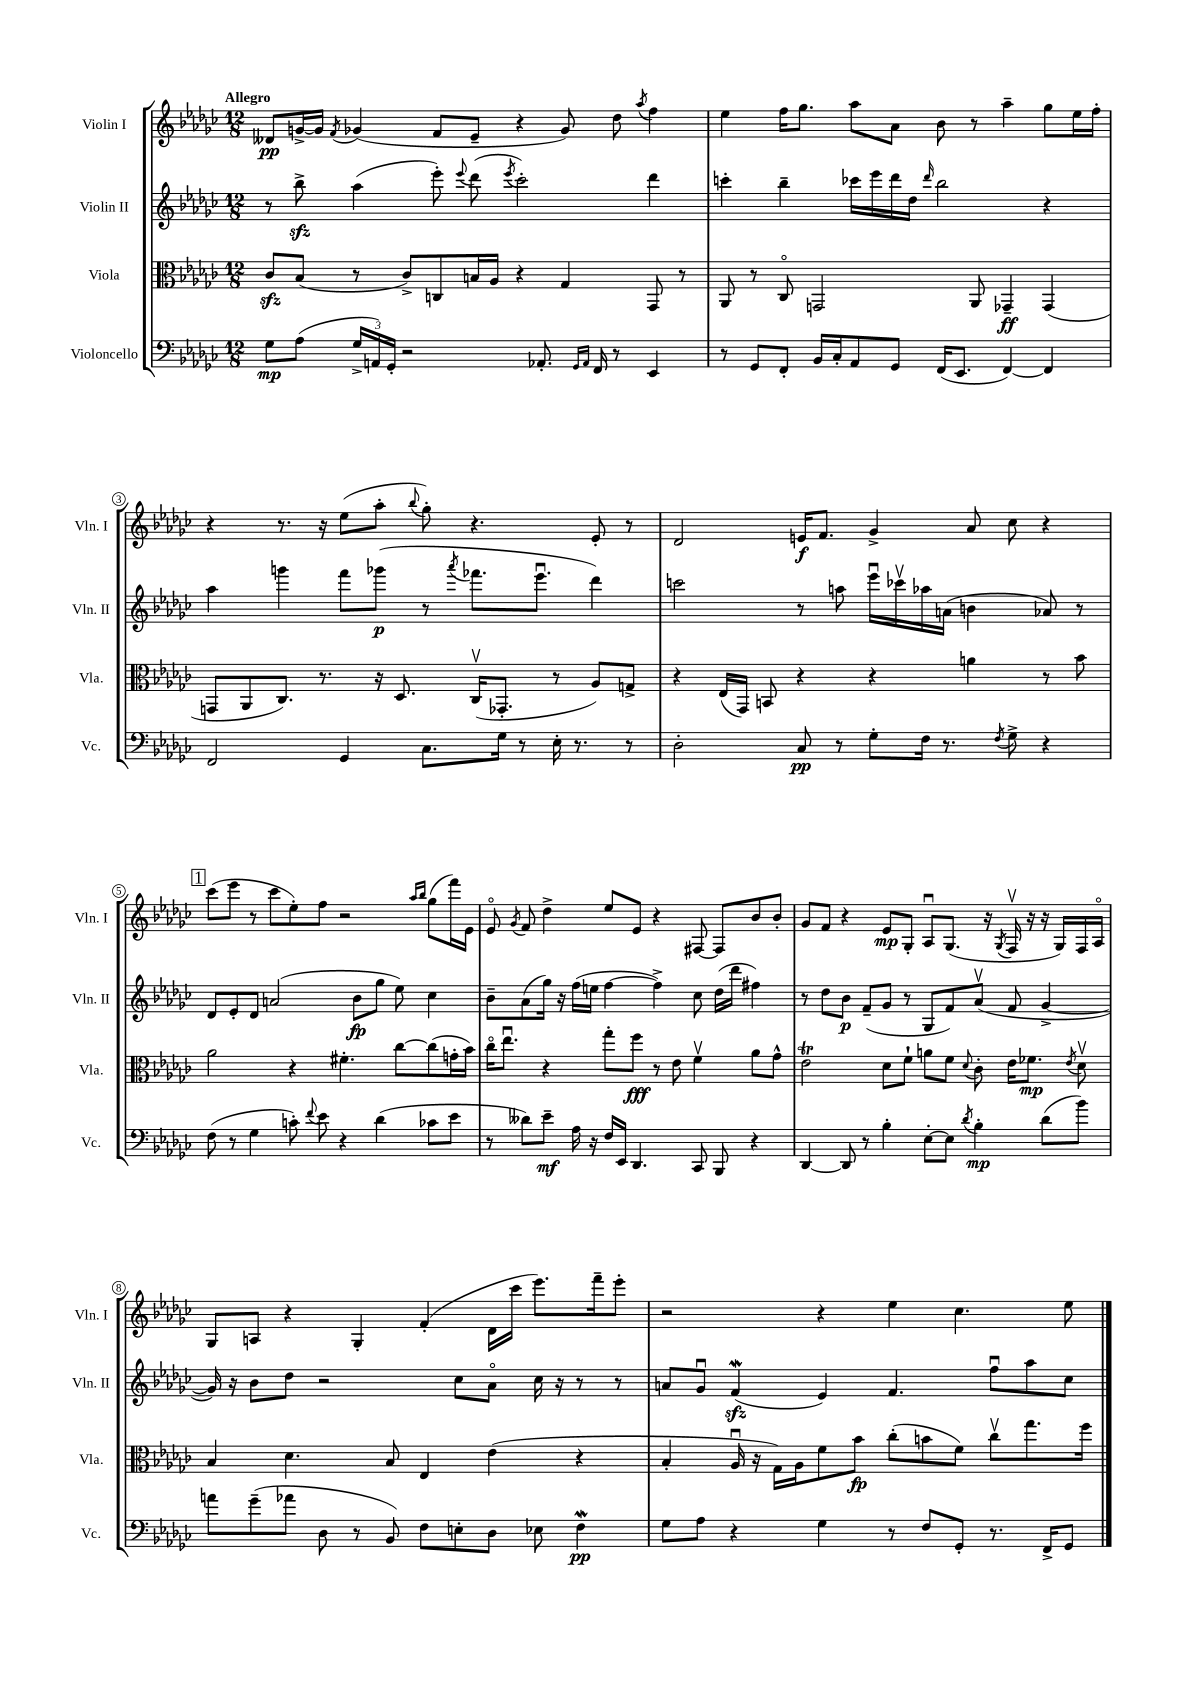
<<
\new StaffGroup <<
\new Staff = "s0" \with { instrumentName = "Violin I" shortInstrumentName = "Vln. I" } {
    \clef treble \key ges \major \numericTimeSignature \time 12/8 \tempo "Allegro"
    \autoBeamOff deses'8[\pp g'16~-> g'16] \acciaccatura { f'8 } ges'4( f'8[ ees'8]-- r4 ges'8) des''8 \acciaccatura { aes''8 } f''4 |
    ees''4 f''16[ ges''8.] aes''8[ aes'8] bes'8 r8 aes''4-- ges''8[ ees''16 f''16]-. |
    r4 r8. r16 ees''8[( aes''8]-. \appoggiatura { bes''8 } ges''8-.) r4. ees'8-. r8 |
    des'2 e'16[\f f'8.] ges'4-> aes'8 ces''8 r4 |
    \mark \markup { \box "1" } ces'''8[( ees'''8] r8 ces'''8[ ees''8-.) f''8] r2 \grace { aes''16[ bes''16] } ges''8[( f'''16) ees'16] |
    ees'8\flageolet \acciaccatura { ges'8 } f'8 des''4-> ees''8[ ees'8] r4 fis8~ fis8[ bes'8 bes'8]-. |
    ges'8[ f'8] r4 ees'8[\mp ges8]-. aes8[\downbow ges8.]( r16 \acciaccatura { ges8 } f16\upbow r16 r16 ges16[) f16 aes16]\flageolet |
    ges8[ a8] r4 ges4-. f'4-.( des'16[ ces'''16] ees'''8.[) f'''16-- ees'''8]-. |
    r2 r4 ees''4 ces''4. ees''8 \bar "|." |
}
\new Staff = "s1" \with { instrumentName = "Violin II" shortInstrumentName = "Vln. II" } {
    \clef treble \key ges \major \numericTimeSignature \time 12/8
    \autoBeamOff r8 bes''8->\sfz aes''4( ees'''8-.) \appoggiatura { ees'''8 } des'''8( \acciaccatura { ees'''8 } ces'''2-.) des'''4 |
    c'''4-. bes''4-- ces'''16[ ees'''16 des'''16 des''16] \grace { des'''16 } bes''2 r4 |
    aes''4 g'''4 f'''8[ ges'''8]\p( r8 \acciaccatura { aes'''8 } fes'''8.[ ees'''8.]\downbow des'''4) |
    c'''2 r8 a''8 ees'''16[\downbow ces'''16\upbow aes''16 a'16]( b'4 aes'8) r8 |
    \mark \markup { \box "1" } des'8[ ees'8-. des'8] a'2( bes'8[\fp ges''8] ees''8) ces''4 |
    bes'8[-- aes'8( ges''16]) r16 f''16[( e''16] f''4~ f''4->) ces''8 des''16[( des'''16] fis''4) |
    r8 des''8[ bes'8]\p f'8[--( ges'8] r8 ges8[ f'8) aes'8]\upbow( f'8 ges'4~-> |
    ges'16) r16 bes'8[ des''8] r2 ces''8[ aes'8]\flageolet ces''16 r16 r8 r8 |
    a'8[ ges'8]\downbow f'4\mordent\sfz( ees'4) f'4. f''8[\downbow aes''8 ces''8] \bar "|." |
}
\new Staff = "s2" \with { instrumentName = "Viola" shortInstrumentName = "Vla." } {
    \clef alto \key ges \major \numericTimeSignature \time 12/8
    \autoBeamOff ces'8[\sfz bes8]( r8 ces'8[->) c8 b16 aes16] r4 ges4 ges,8 r8 |
    aes,8 r8 ces8\flageolet g,2 aes,8 ges,4--\ff ges,4( |
    g,8[ aes,8 ces8.]) r8. r16 des8. ces16[\upbow( ges,8.]-. r8 aes8[) g8]-> |
    r4 ees16[( ges,16]) b,8 r4 r4 a'4 r8 bes'8 |
    \mark \markup { \box "1" } aes'2 r4 fis'4.-. ces''8[~ ces''8( g'16-. bes'16]) |
    ces''16[\flageolet ees''8.]\downbow r4 ges''8[-. f''8]\fff r8 ees'8 f'4\upbow aes'8[ ges'8]-^ |
    ees'2\trill des'8[ f'8]-! a'8[ f'8] \appoggiatura { des'8 } ces'8-. ees'16[ fes'8.]\mp \acciaccatura { ees'8 } des'8\upbow |
    bes4 des'4. bes8 ees4 ees'4( r4 |
    bes4-. aes16\downbow r16 ges16[) aes16 f'8 bes'8]\fp ces''8[-.( b'8 f'8]) ces''8[\upbow ges''8. f''16] \bar "|." |
}
\new Staff = "s3" \with { instrumentName = "Violoncello" shortInstrumentName = "Vc." } {
    \clef bass \key ges \major \numericTimeSignature \time 12/8
    \autoBeamOff ges8[\mp aes8]( \tuplet 3/2 { ges16[-> a,16) ges,16]-. } r2 aes,8.-. \grace { ges,16[ aes,16] } f,16 r8 ees,4 |
    r8 ges,8[ f,8]-. bes,16[ ces16-. aes,8 ges,8] f,16[( ees,8.] f,4~) f,4 |
    f,2 ges,4 ces8.[ ges16] r8 ees16-. r8. r8 |
    des2-. ces8\pp r8 ges8[-. f16] r8. \acciaccatura { f8 } ges8-> r4 |
    \mark \markup { \box "1" } f8( r8 ges4 c'8-.) \appoggiatura { f'8 } ees'8 r4 des'4( ces'8[ ees'8] |
    r8 deses'8[) ees'8]--\mf aes16 r16 f16[ ees,16] des,4. ces,8 bes,,8 r4 |
    des,4~ des,8 r8 bes4-. ees8[~-. ees8] \acciaccatura { des'8 } bes4-.\mp des'8[( bes'8]) |
    a'8[ ges'8--( aes'8] des8 r8 bes,8) f8[ e8-. des8] ees8 f4\mordent\pp |
    ges8[ aes8] r4 ges4 r8 f8[ ges,8]-. r8. f,16[-> ges,8] \bar "|." |
}
>>
>>
\layout { \context { \Score \override BarNumber.stencil = #(make-stencil-circler 0.1 0.3 ly:text-interface::print) } }
